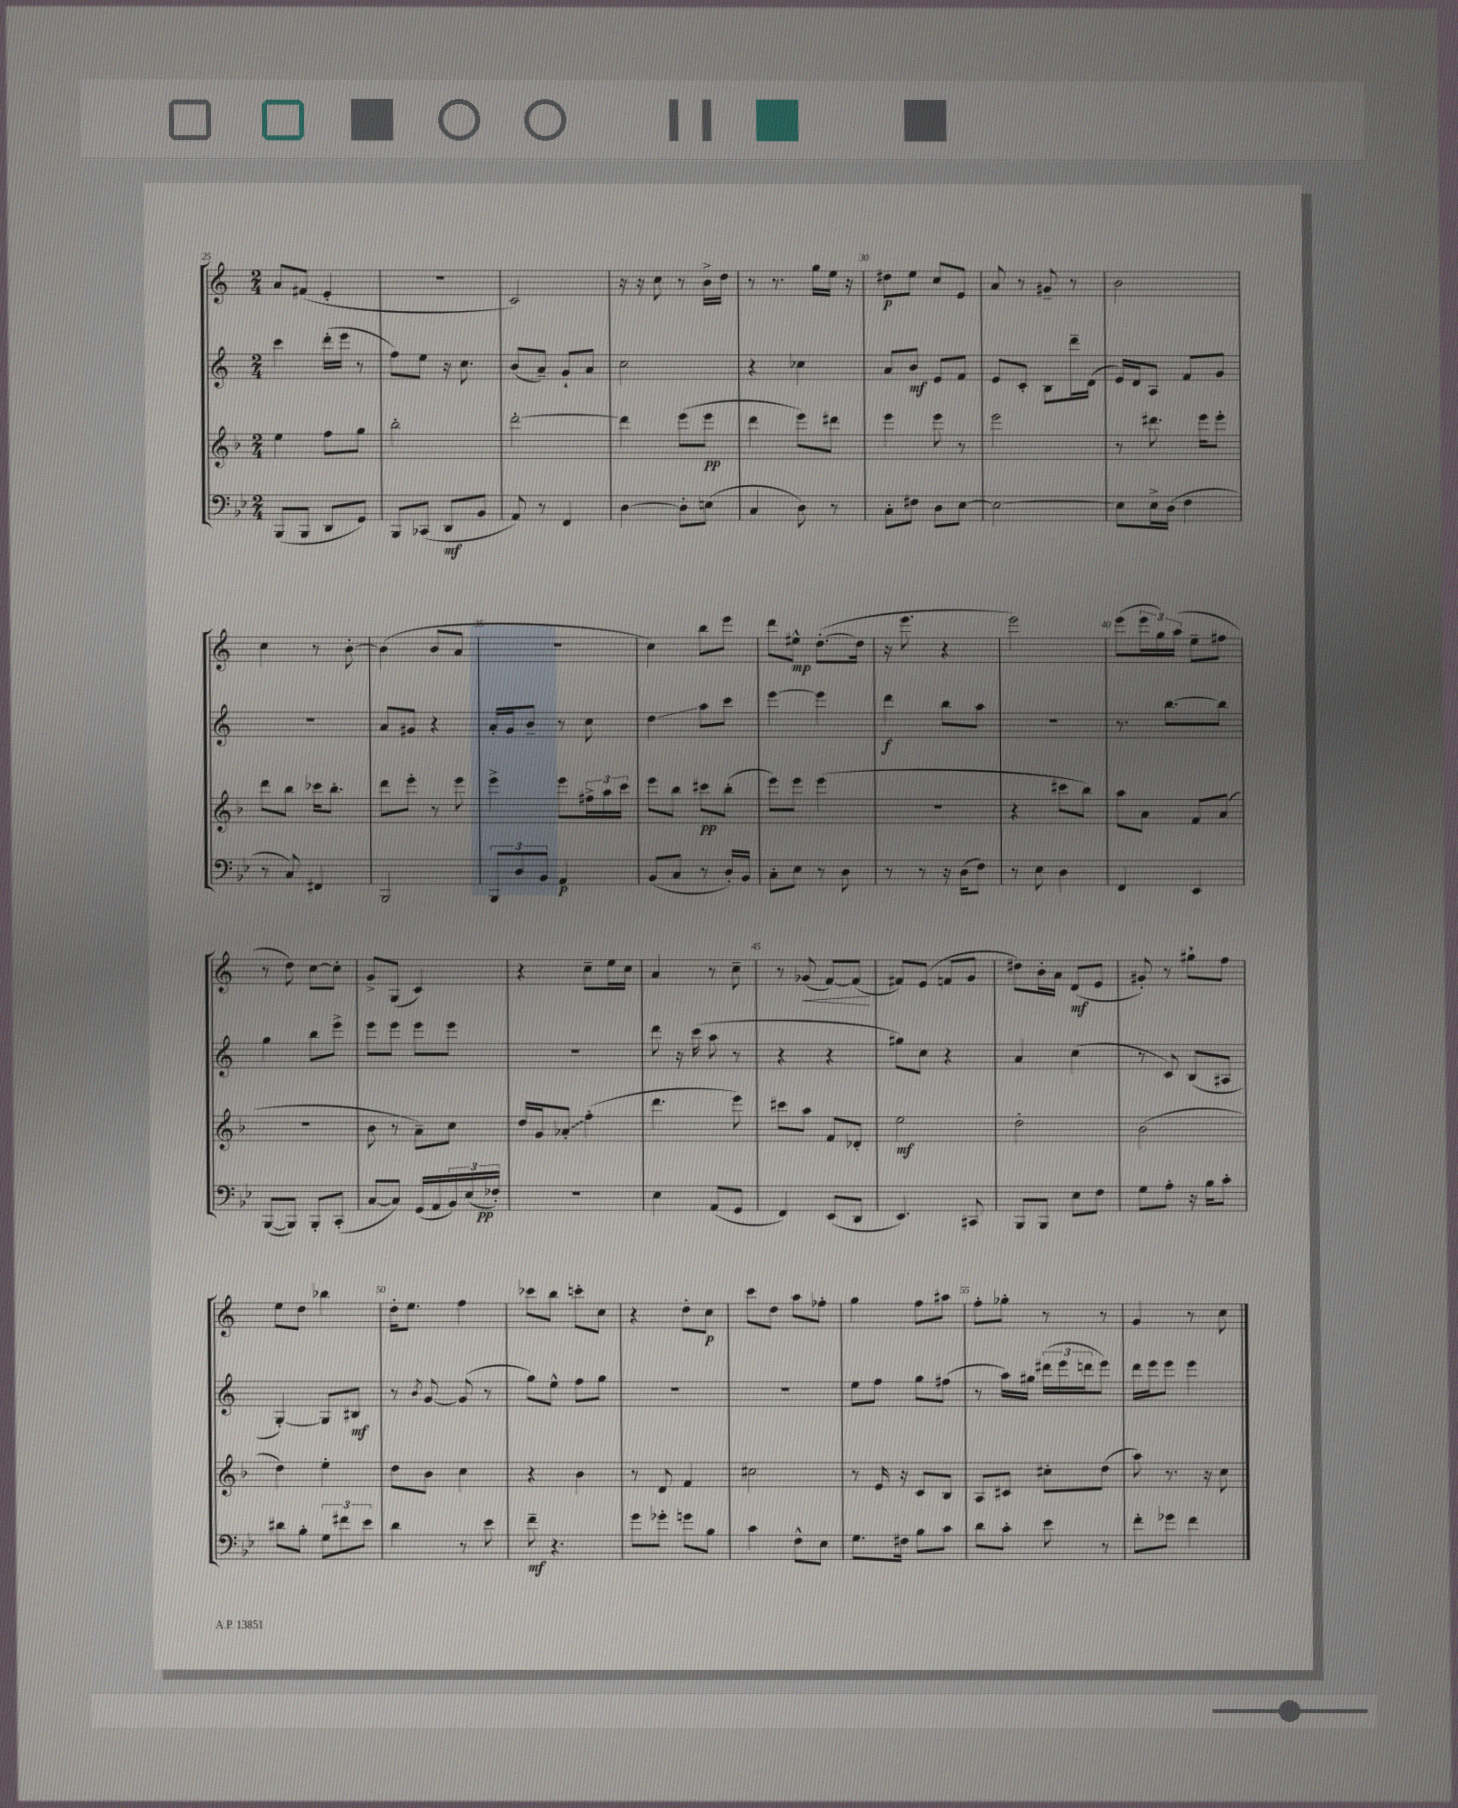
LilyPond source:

<<
\new StaffGroup <<
\new Staff = "s0" {
    \clef treble \key c \major \numericTimeSignature \time 2/4
    a'8 fis'8( e'4-. |
    r2 |
    c'2) |
    r16 r16 c''8 r8 b'16-> d''16 |
    r8 r8. g''16 e''16 r16 |
    dis''8\p e''8 c''8 e'8 |
    a'8 r8 gis'8-- r8 |
    b'2 |
    c''4 r8 b'8~-. |
    b'4( b'8 a'8 |
    R2 |
    c''4) b''8 e'''8 |
    d'''8 eis''8-^\mp d''8.~-.( d''16 |
    r16 e'''8. r4 |
    e'''2) |
    e'''8( \tuplet 3/2 { e'''16 g''16) a''16( } e''8-- fis''8 |
    r8 d''8) c''8~ c''8-. |
    g'8-> g8( c'4) |
    r4 c''8-- e''16 c''16 |
    a'4 r8 c''8-- |
    r8 ges'8\<( f'8~) f'8\!( |
    fis'8) e'8( f'8 g'8 |
    dis''8) b'16-. a'16 d'8\mf( e'8 |
    gis'8-.) r8 gis''8-! f''8 |
    e''8 d''8 bes''4 |
    d''16-. e''8. f''4 |
    ces'''8 b''8 c'''8-. c''8 |
    r4 d''8-. c''8\p |
    c'''8 d''8 a''8 fes''8-. |
    g''4 f''8 ais''8 |
    f''8-. ges''8-. r8 r8 |
    g'4 r8 c''8 \bar "|." |
}
\new Staff = "s1" {
    \clef treble \key c \major \numericTimeSignature \time 2/4
    c'''4 d'''16-.( e'''16 r8 |
    f''8) e''8 r16 c''8. |
    b'8( a'8--) g'8-! a'8 |
    c''2 |
    r4 ces''4 |
    a'8 b'8\mf e'8 f'8 |
    e'8 c'8-. b8 d'''16-- d'16( |
    e'16) d'16 a8 f'8 g'8 |
    R2 |
    a'8 gis'8 r4 |
    a'16-. g'16 b'8-- r8 c''8 |
    d''4\glissando a''8 c'''8 |
    e'''4~ e'''4 |
    d'''4\f b''8 a''8 |
    R2 |
    r8. b''8.~ b''8 |
    g''4 b''8 e'''8-> |
    e'''8 e'''8 e'''8 e'''8 |
    R2 |
    d'''8 r16 c'''16( a''8 r8 |
    r4 r4 |
    gis''8) c''8 r4 |
    a'4 c''4( |
    r8 c'8) b8( ais8 |
    g4~-.) g8 bis8\mf |
    r8 \acciaccatura { b'8 } g'8~ g'8( r8 |
    g''8) e''8-^ f''8 g''8 |
    R2 |
    R2 |
    e''8 f''8 g''8 fis''8( |
    r8 a''16) gis''16 \tuplet 3/2 { dis'''16( e'''16 d'''16 } e'''8) |
    d'''16 e'''16 e'''8 e'''4 \bar "|." |
}
\new Staff = "s2" {
    \clef treble \key f \major \numericTimeSignature \time 2/4
    e''4 f''8 g''8 |
    bes''2-. |
    d'''2~-. |
    d'''4 e'''8( e'''8\pp |
    d'''4 e'''8) dis'''8 |
    e'''4 e'''8 r8 |
    e'''2 |
    r8 dis'''8. e'''16 e'''8-. |
    d'''8 bes''8 ces'''16 bes''8.-. |
    d'''8 e'''8-. r8 e'''8 |
    e'''4-> e'''8 \tuplet 3/2 { fis''16-> a''16 c'''16 } |
    e'''8 bes''8 cis'''8\pp bes''8-.( |
    e'''8) e'''8 e'''4( |
    r2 |
    r4 cis'''8 bes''8) |
    a''8 a'8 f'8 a'8( |
    r2 |
    bes'8 r8 a'8--) c''8 |
    d''16 g'16 \once \override Glissando.style = #'zigzag aes'8-.\glissando f''4-.( |
    d'''4. e'''8) |
    cis'''8 a''8 f'8 des'8-. |
    e''2\mf |
    d''2-. |
    bes'2( |
    d''4) e''4-. |
    d''8 bes'8 c''4 |
    r4 bes'4 |
    r8 d'8 f'4 |
    cis''2 |
    r8 e'16 r16 c'8 bes8 |
    a8 cis'8 cis''8-. d''8( |
    a''8) r8. r16 c''8 \bar "|." |
}
\new Staff = "s3" {
    \clef bass \key bes \major \numericTimeSignature \time 2/4
    bes,,8( bes,,8 d,8 g,8) |
    bes,,8 ces,8( d,8\mf bes,8 |
    a,8) r8 f,4 |
    d4~ d8-. e8( |
    c4 d8) r8 |
    c8-. fis8 d8 ees8~ |
    ees2~ |
    ees8 ees16-> d16( f4 |
    r8 c8) fis,4 |
    bes,,2 |
    \tuplet 3/2 { bes,,8 d8 bes,8 } a,4\p |
    bes,8( c8 r8 d16-.) bes,16 |
    c8-. ees8 r8 d8 |
    r8 r8 r16 d16( f8) |
    r8 ees8 d4 |
    f,4 ees,4 |
    bes,,8~( bes,,8) bes,,8-. c,8-.( |
    c8~ c8) g,16( a,16 \tuplet 3/2 { bes,16) ees16( fes16-.\pp) } |
    R2 |
    ees4 a,8( g,8 |
    f,4) ees,8( d,8 |
    ees,4.) cis,8 |
    bes,,8 bes,,8 ees8 f8 |
    g8 a8-. r16 bes16 c'8-. |
    dis'8 bes8-. \tuplet 3/2 { g8 fis'8 ees'8 } |
    d'4 r8 ees'8 |
    f'8--\mf r4. |
    g'8 ges'8-. g'8 bes8 |
    c'4 f8-^ ees8 |
    g8. fis16 bes8 c'8 |
    d'8 c'8-. ees'8 r8 |
    f'8-. ges'8 f'4 \bar "|." |
}
>>
>>
\layout { \context { \Score currentBarNumber = #25 \override BarNumber.break-visibility = ##(#f #t #t) barNumberVisibility = #(every-nth-bar-number-visible 5) } }
